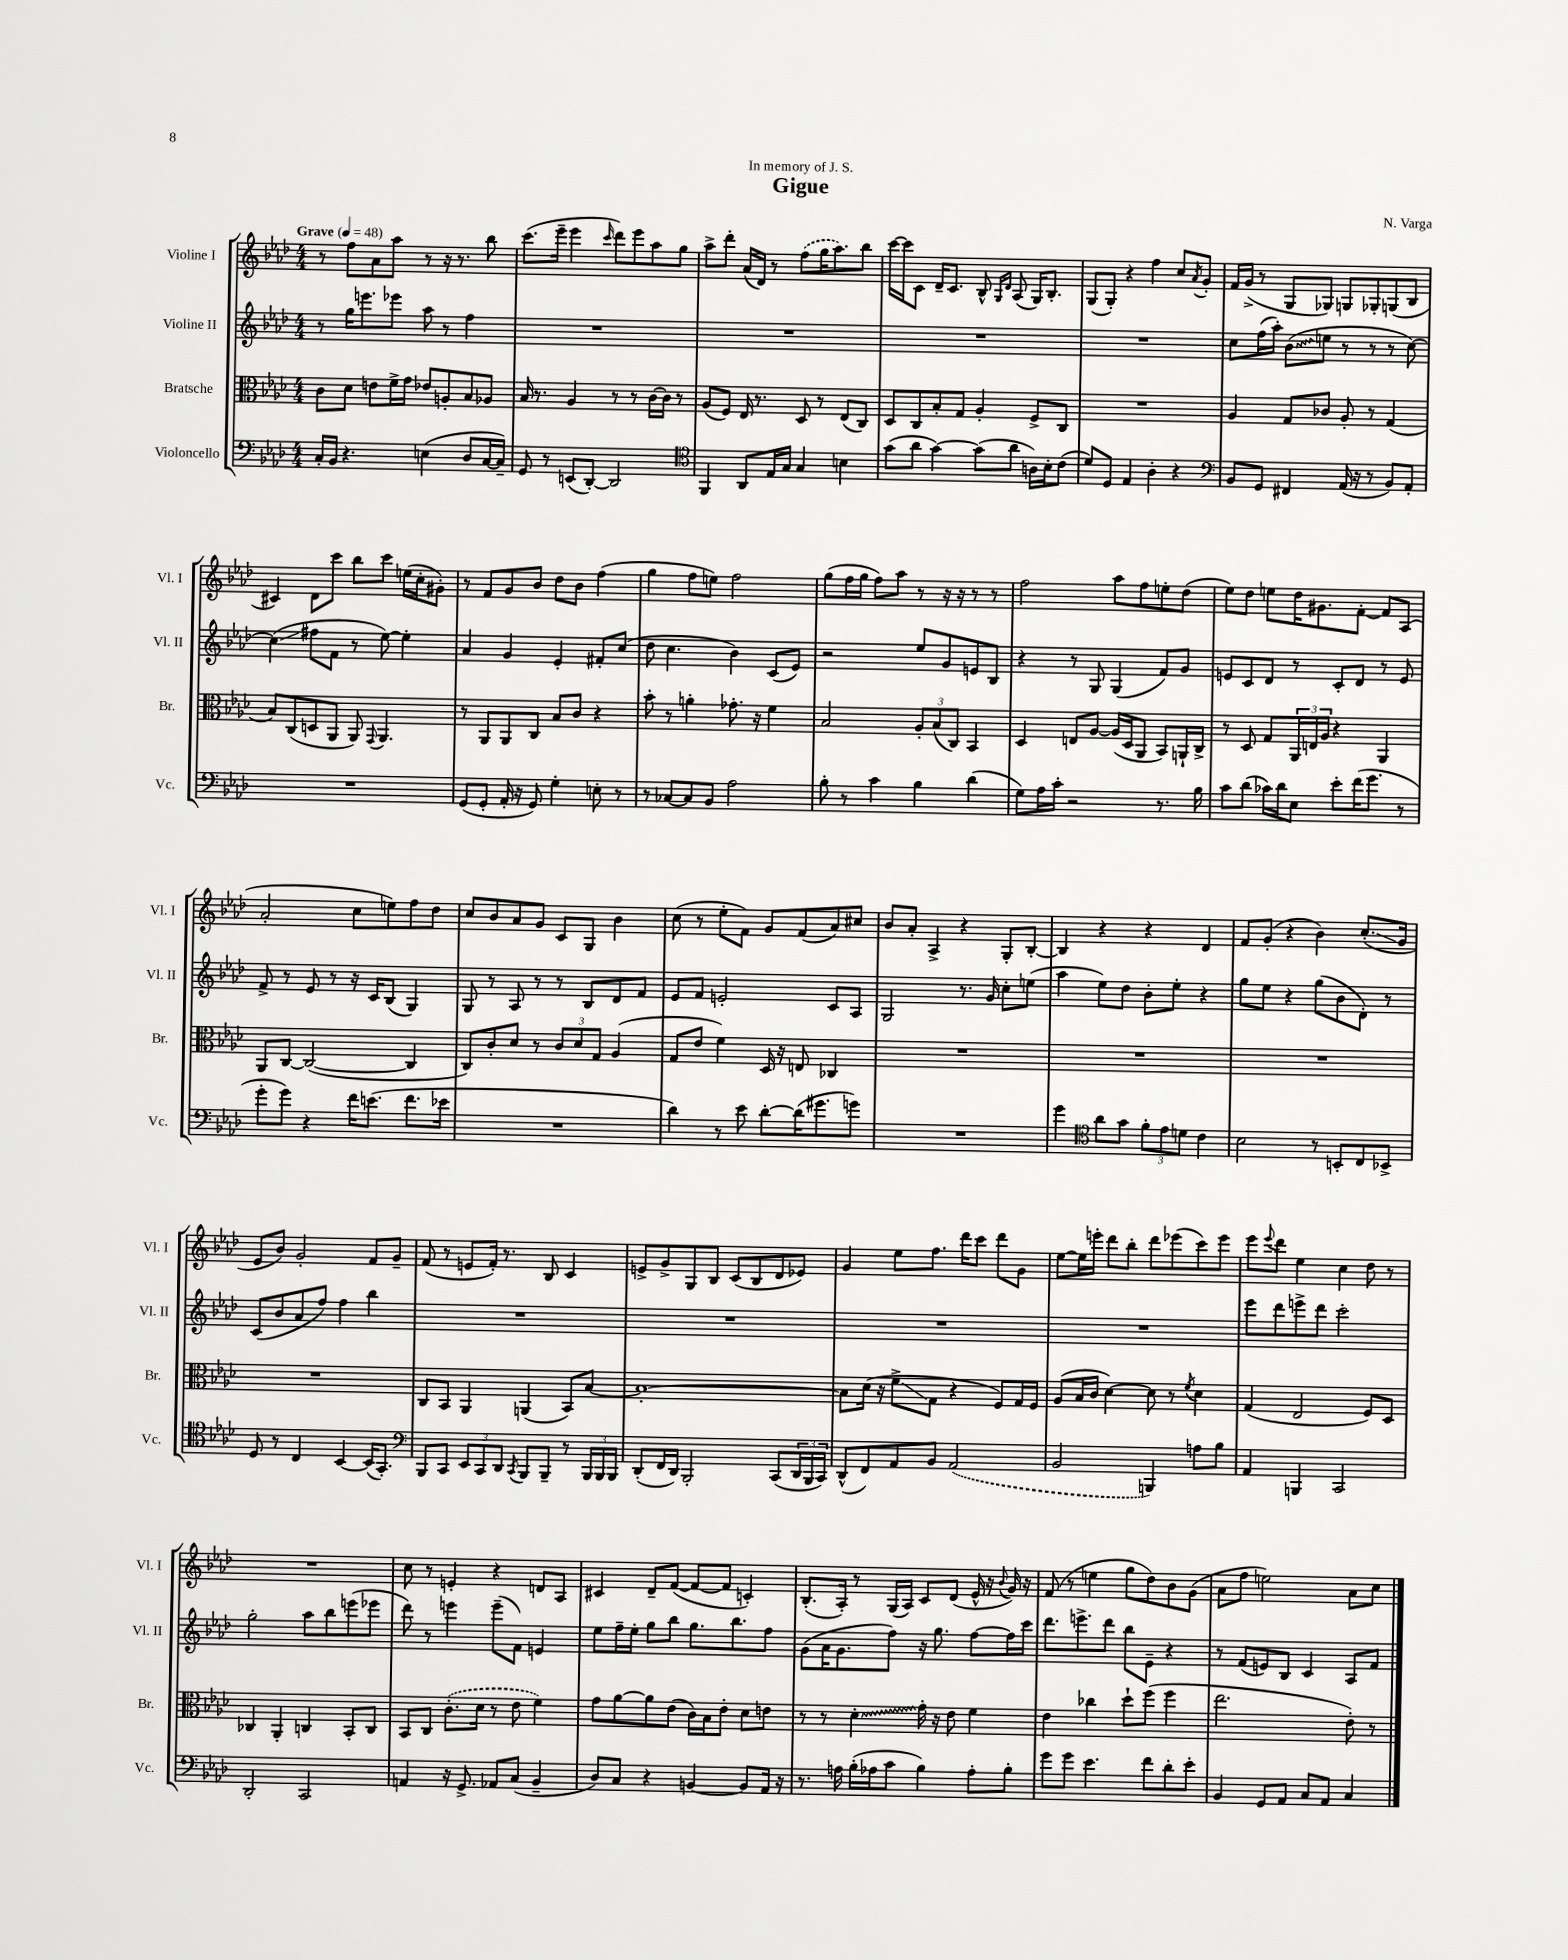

**kern	**kern	**kern	**kern
*staff4	*staff3	*staff2	*staff1
*clefF4	*clefC3	*clefG2	*clefG2
*k[b-e-a-d-]	*k[b-e-a-d-]	*k[b-e-a-d-]	*k[b-e-a-d-]
*M4/4	*M4/4	*M4/4	*M4/4
*MM48	*MM48	*MM48	*MM48
16C'	8c	8r	8r
16BB-	.	.	.
4.r	8d-	16gg	8ff
.	.	8.eee	.
.	8e	.	8a-
.	16f^	8eee-	8aa-
.	16g	.	.
(4E	8e-	8aa-	8r
.	8A'	8r	16r
.	.	.	8.r
8D-	8B-	4ff	.
[16C	8A-	.	8bb-
16C~])	.	.	.
=	=	=	=
8GG	16B-	1r	(8.ccc
.	8.r	.	.
8r	.	.	.
.	.	.	16eee-~
(8EE	4A-	.	4eee-
[8DD-')	.	.	.
.	.	.	16qqccc
2DD-]	8r	.	8ddd-)
.	8r	.	8eee-
.	[16c	.	8aa-
.	16c]	.	.
.	8r	.	8gg
=	=	=	=
*clefC4	*	*	*
4FF	(8A-	1r	8aa-^
.	8F)	.	8ddd-'
8AA-	16E-	.	(16a-
.	8.r	.	16d-)
16E-	.	.	8r
16G	.	.	.
4G	8D-	.	(8ff
.	8r	.	16gg
.	.	.	8.aa-)
4B	(8E-	.	.
.	8C)	.	8bb-
=	=	=	=
(8g	8D-	1r	[16ccc
.	.	.	16ccc]
8a-	8C	.	8c
[4g)	8B-'	.	16d-~
.	.	.	8.c
.	8G	.	.
(8g]	4A-'	.	8B-^^
.	.	.	16qqG
.	.	.	16qqd-
8a-	.	.	(8A-
16A)	8F^	.	16G)
16B-'	.	.	8.B-'
(8c	8C	.	.
=	=	=	=
8d-)	1r	1r	(8G
8D-	.	.	8G')
4E-	.	.	4r
4A-'	.	.	4ff
4r	.	.	8cc
.	.	.	8qa-
.	.	.	8g'
=	=	=	=
*clefF4	*	*	*
8BB-	4A-	8cc	16f
.	.	.	(16g^
8GG	.	(16ff	8r
.	.	16aa-')	.
4FF#	8G	(8b-	8G
.	8c-	8ee	8G-)
(16AA-	8A-'	8r	8G
16r	.	.	.
8r	8r	8r	8G-'
8BB-)	(4G	8r	(8G
8AA-'	.	[8cc)	8B-
=	=	=	=
1r	8B-)	(4cc]	4c#)
.	(8C	.	.
.	8D	8ff#	8d-
.	8AA-	8f	8ccc
.	8AA-)	8r	8bb-
.	8qqGG	.	.
.	4.AA-	[8ee-)	8ccc
.	.	4ee-']	(16ee
.	.	.	16cc'
.	.	.	8g#')
=	=	=	=
(8GG	8r	4a-	8r
8GG'	8AA-	.	8f
16AA-'	8AA-	4g	8g
16r	.	.	.
8GG)	8C	.	8b-
4G'	8B-	4e-'	8dd-
.	8c	.	8b-
8E'	4r	8f#'	(4ff
8r	.	(8cc	.
=	=	=	=
8r	8b-'	8dd-	4gg
[8C-	8r	4.cc	.
8C-]	4a'	.	8ff
8BB-	.	.	8ee)
2A-	8.g-'	4b-)	2ff
.	16r	.	.
.	4f	(8c	.
.	.	8e-)	.
=	=	=	=
8B-'	2B-	2r	(8gg
8r	.	.	16ff
.	.	.	16gg
4c	.	.	8ff)
.	.	.	8aa-
4B-	12A-'	8ee-	8r
.	(12B-	.	.
.	.	8g	16r
.	12C)	.	.
.	.	.	16r
(4d-	4BB-	8e	8r
.	.	8B-	8r
=	=	=	=
8G)	4D-	4r	2ff
16A-	.	.	.
16c'	.	.	.
2r	8E	8r	.
.	[8A-	8G	.
.	(16A-]	(4G	8aa-
.	16D-	.	.
.	8AA-	.	8ff
8.r	8BB-)	8f)	8ee'
.	16AA`	8g	(8dd-
16B-	16C^	.	.
=	=	=	=
8c	8r	8e	8ee-)
(8d-	8D-	8c	8dd-
16c-)	8G	8d-	8ee
16d-	.	.	.
8E-	24AA-	8r	16dd-
.	24E	.	.
.	.	.	8.g#
.	24A-	.	.
8e-'	4r	8c'	.
(16f	.	8d-	[8f'
8.g	.	.	.
.	4AA-	8r	8f]
8r	.	8e	(8A-
=	=	=	=
8g'	8AA-	8f^	2a-'
8g)	[8C	8r	.
4r	(2C_	8e-	.
.	.	8r	.
16f	.	16r	8cc
(8.e	.	16c	.
.	.	(8B-	8ee)
8.f	4C]	4G)	8ff
.	.	.	8dd-
16e-	.	.	.
=	=	=	=
1r	8C)	8G	8cc
.	8c'	8r	8b-
.	8d-	8A-	8a-
.	8r	8r	8g
.	12c	8r	8c
.	12d-	.	.
.	.	8B-	8G
.	12G	.	.
.	(4A-	8d-	4b-
.	.	8f	.
=	=	=	=
4d-)	8G	8e-	(8cc
.	8e-	8f	8r
8r	4f)	2e'	8ee-'
8e-	.	.	8f)
[8d-'	16D-	.	8g
.	16r	.	.
(16d-]	8E	.	(8f
8.g#	.	.	.
.	4C-	8c	8a-)
8g)	.	8A-	8cc#
=	=	=	=
1r	1r	2G	8b-
.	.	.	8a-'
.	.	.	4A-^
.	.	8.r	4r
.	.	16g	.
.	.	8cc'	8G'
.	.	(8ee	[8B-'
=	=	=	=
4g	1r	4aa-	4B-]
*clefC4	*	*	*
8a-	.	8ee-)	4r
8g	.	8dd-	.
12f'	.	8b-'	4r
12e-	.	.	.
.	.	8ee-'	.
12d	.	.	.
4c	.	4r	4d-
=	=	=	=
2B-	1r	8gg	8f
.	.	8ee-	(8g'
.	.	4r	4r
8r	.	(8gg	4b-)
8BB'	.	8b-	.
8C	.	8d-')	(8.cc'
8BB-^	.	8r	.
.	.	.	16g
=	=	=	=
8D-	1r	(8c	8e-
8r	.	8b-	8b-)
4C	.	8a-	2g'
.	.	8ff)	.
[4BB-	.	4ff	.
(16BB-]	.	4bb-	8f
8.GG')	.	.	.
.	.	.	8g~
=	=	=	=
*clefF4	*	*	*
8BBB-	8C	1r	(8f
8CC	8BB-	.	8r
12EE-	4AA-	.	8e
12CC	.	.	.
.	.	.	16f')
12DD-	.	.	.
.	.	.	8.r
8qCC	.	.	.
8BBB-	(4AA	.	.
8BBB-~	.	.	8B-
8r	8BB-)	.	4c
24BBB-	[8B-	.	.
24BBB-	.	.	.
24BBB-	.	.	.
=	=	=	=
(8DD-'	1B-'_	1r	8e^
16FF	.	.	8g^
16DD-)	.	.	.
2BBB-'	.	.	8G
.	.	.	8B-
.	.	.	(8c
.	.	.	8B-
(8CC	.	.	8d-
24DD-	.	.	8e-)
24BBB-	.	.	.
24CC)	.	.	.
=	=	=	=
(8DD-^^	8B-]	1r	4g
8FF)	(16d-	.	.
.	16r	.	.
8AA-	8f^	.	8ee-
8BB-	8G	.	8.ff
(2AA-	4r	.	.
.	.	.	16ddd-
.	.	.	8ccc
.	8F)	.	8ddd-
.	16G	.	8g
.	16F	.	.
=	=	=	=
2BB-	(8A-	1r	[8ee-
.	16B-	.	16ee-]
.	16c	.	16eee'
.	[4d-)	.	8ddd-
.	.	.	8bb-'
4BBB)	8d-]	.	8ddd-
.	8r	.	(8eee-
.	8qf	.	.
8A	4d-	.	8ccc)
8B-	.	.	8eee-
=	=	=	=
4AA-	(4G	8eee-	8eee-
.	.	.	8qqeee-
.	.	8ddd-	8ddd-
4BBB	2E-	8eee^	4ee-
.	.	8ddd-	.
2CC	.	2ccc'	4cc
.	8F)	.	8dd-
.	8D-	.	8r
=	=	=	=
2DD-'	4C-	2gg'	1r
.	4AA-'	.	.
2CC	4C	8aa-	.
.	.	8bb-	.
.	8BB-'	(8eee	.
.	8C	8eee-	.
=	=	=	=
4AA	8BB-	8ddd-)	8cc
.	8C	8r	8r
16r	(8.c'	4eee	4e'
8.GG^	.	.	.
.	16d-	.	.
8AA-	8r	(8eee~	4r
(8C	8e-	8f)	.
4BB-~	4f)	4e	8d
.	.	.	8A-
=	=	=	=
8D-)	8g	8ee-	4c#
8C	[8a-	16ff~	.
.	.	16ee-'	.
4r	8a-]	8gg	8d-~
.	(8e-	8bb-	([8f
[4BB	16c)	8.gg	8f_
.	16B-	.	.
.	8e-'	.	8f]
.	.	8.bb-	.
8BB]	8d-	.	4c')
16AA-	8e	8ff	.
16r	.	.	.
=	=	=	=
8.r	8r	(8g	(8.B-'
.	8r	16a-	.
16A	.	8.g	16A-')
(16B-'	4d-'	.	8r
16A-	.	.	.
8c	.	8ff)	(16G
.	.	.	16A-)
4B-)	16g'	16r	8c
.	16r	8.gg	.
.	8e-	.	(8d-
8A-'	4f	[8ff	16e-^^
.	.	.	16r
.	.	.	8qqb-
8B-'	.	16ff]	16g)
.	.	16ccc	16r
=	=	=	=
8g	4e-	8.ddd-	(8f
8g	.	.	8r
.	.	8.eee^	.
4.e-	4cc-	.	4ee
.	.	8ddd-	.
.	8dd-`	8bb-	8gg
8f	(8ff	8e-~	8dd-)
8d-'	4ff	4r	8b-
8e-'	.	.	(8g
=	=	=	=
4BB-	2.ee-	8r	8a-
.	.	(8f	8ff
8GG	.	8e)	2ee)
8AA-	.	8B-	.
8C	.	4c	.
8AA-	.	.	.
4C	8e-')	8A-	8a-
.	8r	8f	8cc
==	==	==	==
*-	*-	*-	*-
